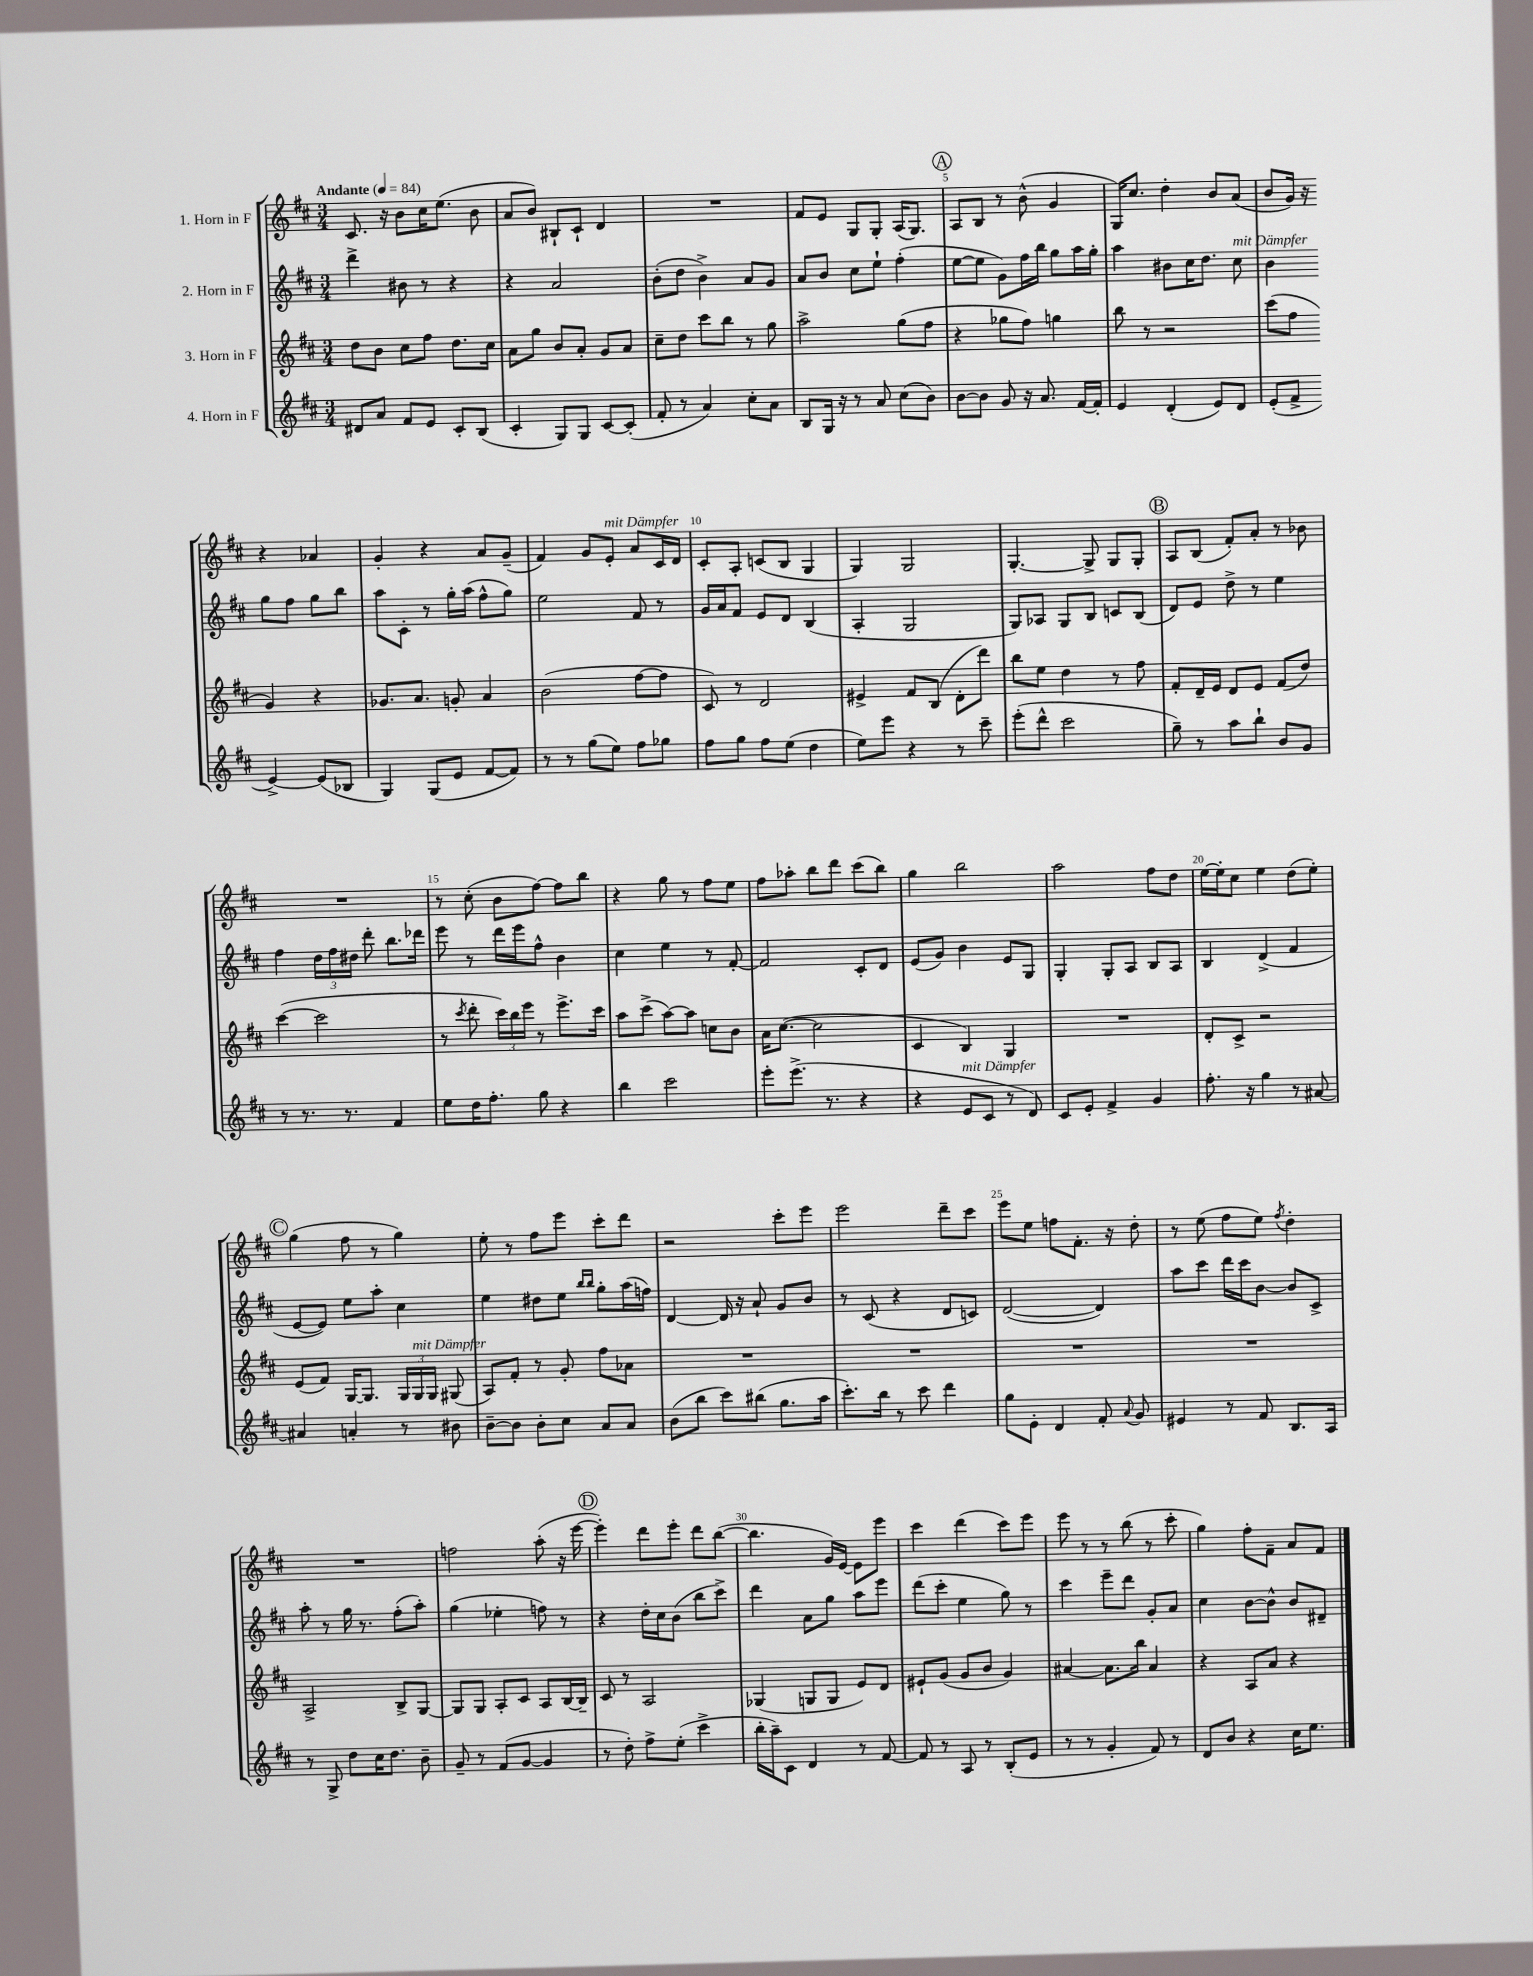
<<
\new StaffGroup <<
\new Staff = "s0" \with { instrumentName = "1. Horn in F" } {
    \clef treble \key d \major \numericTimeSignature \time 3/4 \tempo "Andante" 4 = 84
    \autoBeamOff cis'8. r16 b'8[ cis''16 e''8.]( b'8 |
    a'8[ b'8]) bis8[-! cis'8]-! d'4 |
    R2. |
    fis'8[ e'8] g8[ g8]-. a16[( g8.]) |
    \mark \markup { \circle "A" } a8[ b8] r8 b'8-^( g'4 |
    g16[) cis''8.] d''4-. b'8[ a'8]( |
    b'8[ g'16]) r16 r4 aes'4 |
    g'4-. r4 a'8[ g'8]--( |
    fis'4) g'8[ e'8]-.^\markup { \italic "mit Dämpfer" } a'8[ cis'16 d'16] |
    cis'8[-. a8]-. c'8[( b8] g4 |
    g4) g2 |
    g4.~-. g8-> g8[ g8]-. |
    \mark \markup { \circle "B" } a8[ b8]( fis'8[-.) a'8]-. r8 bes'8 |
    R2. |
    r8 cis''8-.( b'8[ fis''8]~) fis''8[ b''8] |
    r4 g''8 r8 fis''8[ e''8] |
    fis''8[ aes''8]-. b''8[ d'''8] cis'''8[( b''8]) |
    g''4 b''2 |
    a''2 fis''8[ d''8] |
    e''16[~ e''16-. cis''8] e''4 d''8[( e''8]-.) |
    \mark \markup { \circle "C" } g''4( fis''8 r8 g''4) |
    e''8-. r8 fis''8[ e'''8] cis'''8[-. d'''8] |
    r2 cis'''8[-. e'''8] |
    e'''2 d'''8[-- cis'''8] |
    e'''8[ e''8] f''8[ fis'8.]-. r16 d''8-. |
    r8 e''8( fis''8[ e''8]) \acciaccatura { fis''8 } d''4-. |
    R2. |
    f''2 a''8-.( r16 e'''16~ |
    \mark \markup { \circle "D" } e'''4-.) d'''8[ e'''8]-. d'''8[ b''8]~( |
    b''4. g'16[) e'16]~ e'8[ e'''8] |
    cis'''4 d'''4( cis'''8[) e'''8] |
    e'''8 r8 r8 b''8( r8 cis'''8-. |
    g''4) fis''8[-. fis'8]-- a'8[ fis'8] \bar "|." |
}
\new Staff = "s1" \with { instrumentName = "2. Horn in F" } {
    \clef treble \key d \major \numericTimeSignature \time 3/4
    \autoBeamOff d'''4-> bis'8 r8 r4 |
    r4 a'2 |
    b'8[-.( d''8] b'4->) a'8[ g'8] |
    a'8[ b'8] cis''8[ e''8]-! fis''4-.( |
    \mark \markup { \circle "A" } e''8[~ e''8] g'8[) fis''16 b''16] g''8[ a''16 g''16]-. |
    a''4 bis'8[ cis''16 d''8.] cis''8^\markup { \italic "mit Dämpfer" } |
    b'4 g''8[ fis''8] g''8[ b''8] |
    a''8[ cis'8]-. r8 g''16[-. a''16]( fis''8[-^ g''8]) |
    e''2 fis'8 r8 |
    g'16[ a'16 fis'8] e'8[ d'8] b4( |
    a4-. g2 |
    g8[) aes8] g8[ b8] c'8[ b8]( |
    \mark \markup { \circle "B" } d'8[) e'8] d''8-> r8 e''4 |
    fis''4 \tuplet 3/2 { d''16[ fis''16 dis''16] } d'''8-. b''8.[ des'''16] |
    e'''8 r8 d'''16[ e'''16 fis''8]-^ b'4 |
    cis''4 e''4 r8 fis'8~-. |
    fis'2 cis'8[-. d'8] |
    e'8[( g'8]) b'4 e'8[ g8] |
    g4-. g8[-. a8] b8[ a8] |
    b4 d'4->( fis'4 |
    \mark \markup { \circle "C" } e'8[~ e'8]) e''8[ a''8]-. cis''4 |
    e''4 dis''8[ e''8] \grace { b''16[ b''16] } g''8[-. a''16( f''16]) |
    d'4~ d'16 r16 a'8-! g'8[ b'8] |
    r8 cis'8( r4 d'8[ c'8]) |
    d'2~( d'4) |
    a''8[ cis'''8] d'''16[ cis'''16 b'8]~ b'8[ cis'8]-> |
    a''8-. r8 g''16 r8. fis''8[-.( a''8]-.) |
    g''4( ees''4-. f''8) r8 |
    \mark \markup { \circle "D" } r4 d''16[-. cis''16 b'8]( b''8[ cis'''8]->) |
    d'''4 a'8[ g''8] a''8[ e'''8] |
    d'''8[( cis'''8]-. e''4 g''8) r8 |
    cis'''4 e'''8[-- d'''8] g'8[-. a'8] |
    cis''4 b'8[~ b'8]-^ b'8[ dis'8]-- \bar "|." |
}
\new Staff = "s2" \with { instrumentName = "3. Horn in F" } {
    \clef treble \key d \major \numericTimeSignature \time 3/4
    \autoBeamOff d''8[ b'8] cis''8[ fis''8] d''8.[ cis''16] |
    a'8[ g''8] b'8[ a'8]-. g'8[ a'8] |
    cis''8[-- d''8] cis'''8[ b''8] r8 g''8 |
    a''2-> g''8[( fis''8] |
    \mark \markup { \circle "A" } r4 ges''8[ fis''8]) g''4 |
    b''8 r8 r2 |
    cis'''8[( fis''8] g'4) r4 |
    ges'8.[ a'8.] g'8-. a'4 |
    b'2( fis''8[~ fis''8] |
    cis'8) r8 d'2 |
    eis'4-> fis'8[ b8]( d'8[-. d'''8]) |
    b''8[ e''8] d''4 r8 fis''8 |
    \mark \markup { \circle "B" } fis'8[-. d'16-- e'16] d'8[ e'8] fis'8[( d''8]) |
    cis'''4~( cis'''2 |
    r8 \acciaccatura { cis'''8 } d'''8-. \tuplet 3/2 { cis'''16[) b''16 e'''16] } r8 e'''8.[-> cis'''16] |
    a''8[ cis'''8]->( a''8[~) a''8] c''8[ b'8] |
    a'16[ cis''8.]~( cis''2 |
    cis'4 b4) g4 |
    R2. |
    d'8[-. cis'8]-> r2 |
    \mark \markup { \circle "C" } e'8[( fis'8]) g16[~ g8.] \tuplet 3/2 { g16[ g16^\markup { \italic "mit Dämpfer" } g16] } gis8( |
    a8[) fis'8]-. r8 g'8-. fis''8[ aes'8] |
    R2. |
    R2. |
    R2. |
    R2. |
    a2-> b8[-> g8]~ |
    g8[ g8] a8[-. cis'8] a8[ b16~ b16]-- |
    \mark \markup { \circle "D" } cis'8 r8 a2 |
    ges4( g8[ g8] e'8[) d'8] |
    eis'8[-! g'8]( g'8[ b'8] g'4) |
    ais'4~ ais'8.[ b''16] ais'4 |
    r4 a8[ a'8] r4 \bar "|." |
}
\new Staff = "s3" \with { instrumentName = "4. Horn in F" } {
    \clef treble \key d \major \numericTimeSignature \time 3/4
    \autoBeamOff dis'8[ a'8] fis'8[ e'8] cis'8[-. b8]( |
    cis'4-. g8[) g8] cis'8[~ cis'8]-.( |
    fis'8-. r8 a'4) cis''8[-. a'8] |
    b8[ g16] r16 r8 a'8 cis''8[( b'8]) |
    \mark \markup { \circle "A" } b'8[~ b'8] g'8 r16 a'8. fis'16[~ fis'16]-. |
    e'4 d'4-.( e'8[) d'8] |
    e'8[-.( fis'8]-> e'4~->) e'8[( bes8] |
    g4) g8[( e'8] fis'8[~ fis'8]) |
    r8 r8 g''8[( e''8]) fis''8[ ges''8] |
    fis''8[ g''8] fis''8[ e''8]( d''4 |
    e''8[) e'''8] r4 r8 cis'''8-- |
    e'''8[-.( d'''8]-^ cis'''2 |
    \mark \markup { \circle "B" } g''8--) r8 a''8[ b''8]-! b'8[ g'8] |
    r8 r8. r8. fis'4 |
    e''8[ d''16 fis''8.]-. g''8 r4 |
    b''4 cis'''2 |
    e'''8[-. e'''8.]->( r8. r4 |
    r4 e'8[^\markup { \italic "mit Dämpfer" } cis'8] r8 d'8) |
    cis'8[ e'8]-. fis'4-> g'4 |
    fis''8.-. r16 g''4 r8 ais'8~ |
    \mark \markup { \circle "C" } ais'4 a'4-. r8 bis'8 |
    b'8[~-- b'8] b'8[-. cis''8] a'8[ a'8] |
    b'8[( b''8] cis'''8[) bis''8]( g''8.[ a''16] |
    cis'''8.[-.) b''16] r8 cis'''8 d'''4 |
    g''8[ e'8]-. d'4 fis'8-. \appoggiatura { a'8 } g'8 |
    eis'4 r8 fis'8 b8.[ a16] |
    r8 g8-> d''8[ cis''16 d''8.] b'8-- |
    g'8-- r8 fis'8[( g'8]~ g'4 |
    \mark \markup { \circle "D" } r8 d''8-.) fis''8[-> e''8]-.( cis'''4-> |
    b''16[-. a''16--) cis'8] d'4 r8 fis'8~ |
    fis'8 r8 a8 r8 b8[-.( e'8] |
    r8 r8 g'4-. fis'8) r8 |
    d'8[ b'8] r4 cis''16[ e''8.] \bar "|." |
}
>>
>>
\layout { \context { \Score \override BarNumber.break-visibility = ##(#f #t #t) barNumberVisibility = #(every-nth-bar-number-visible 5) } }
